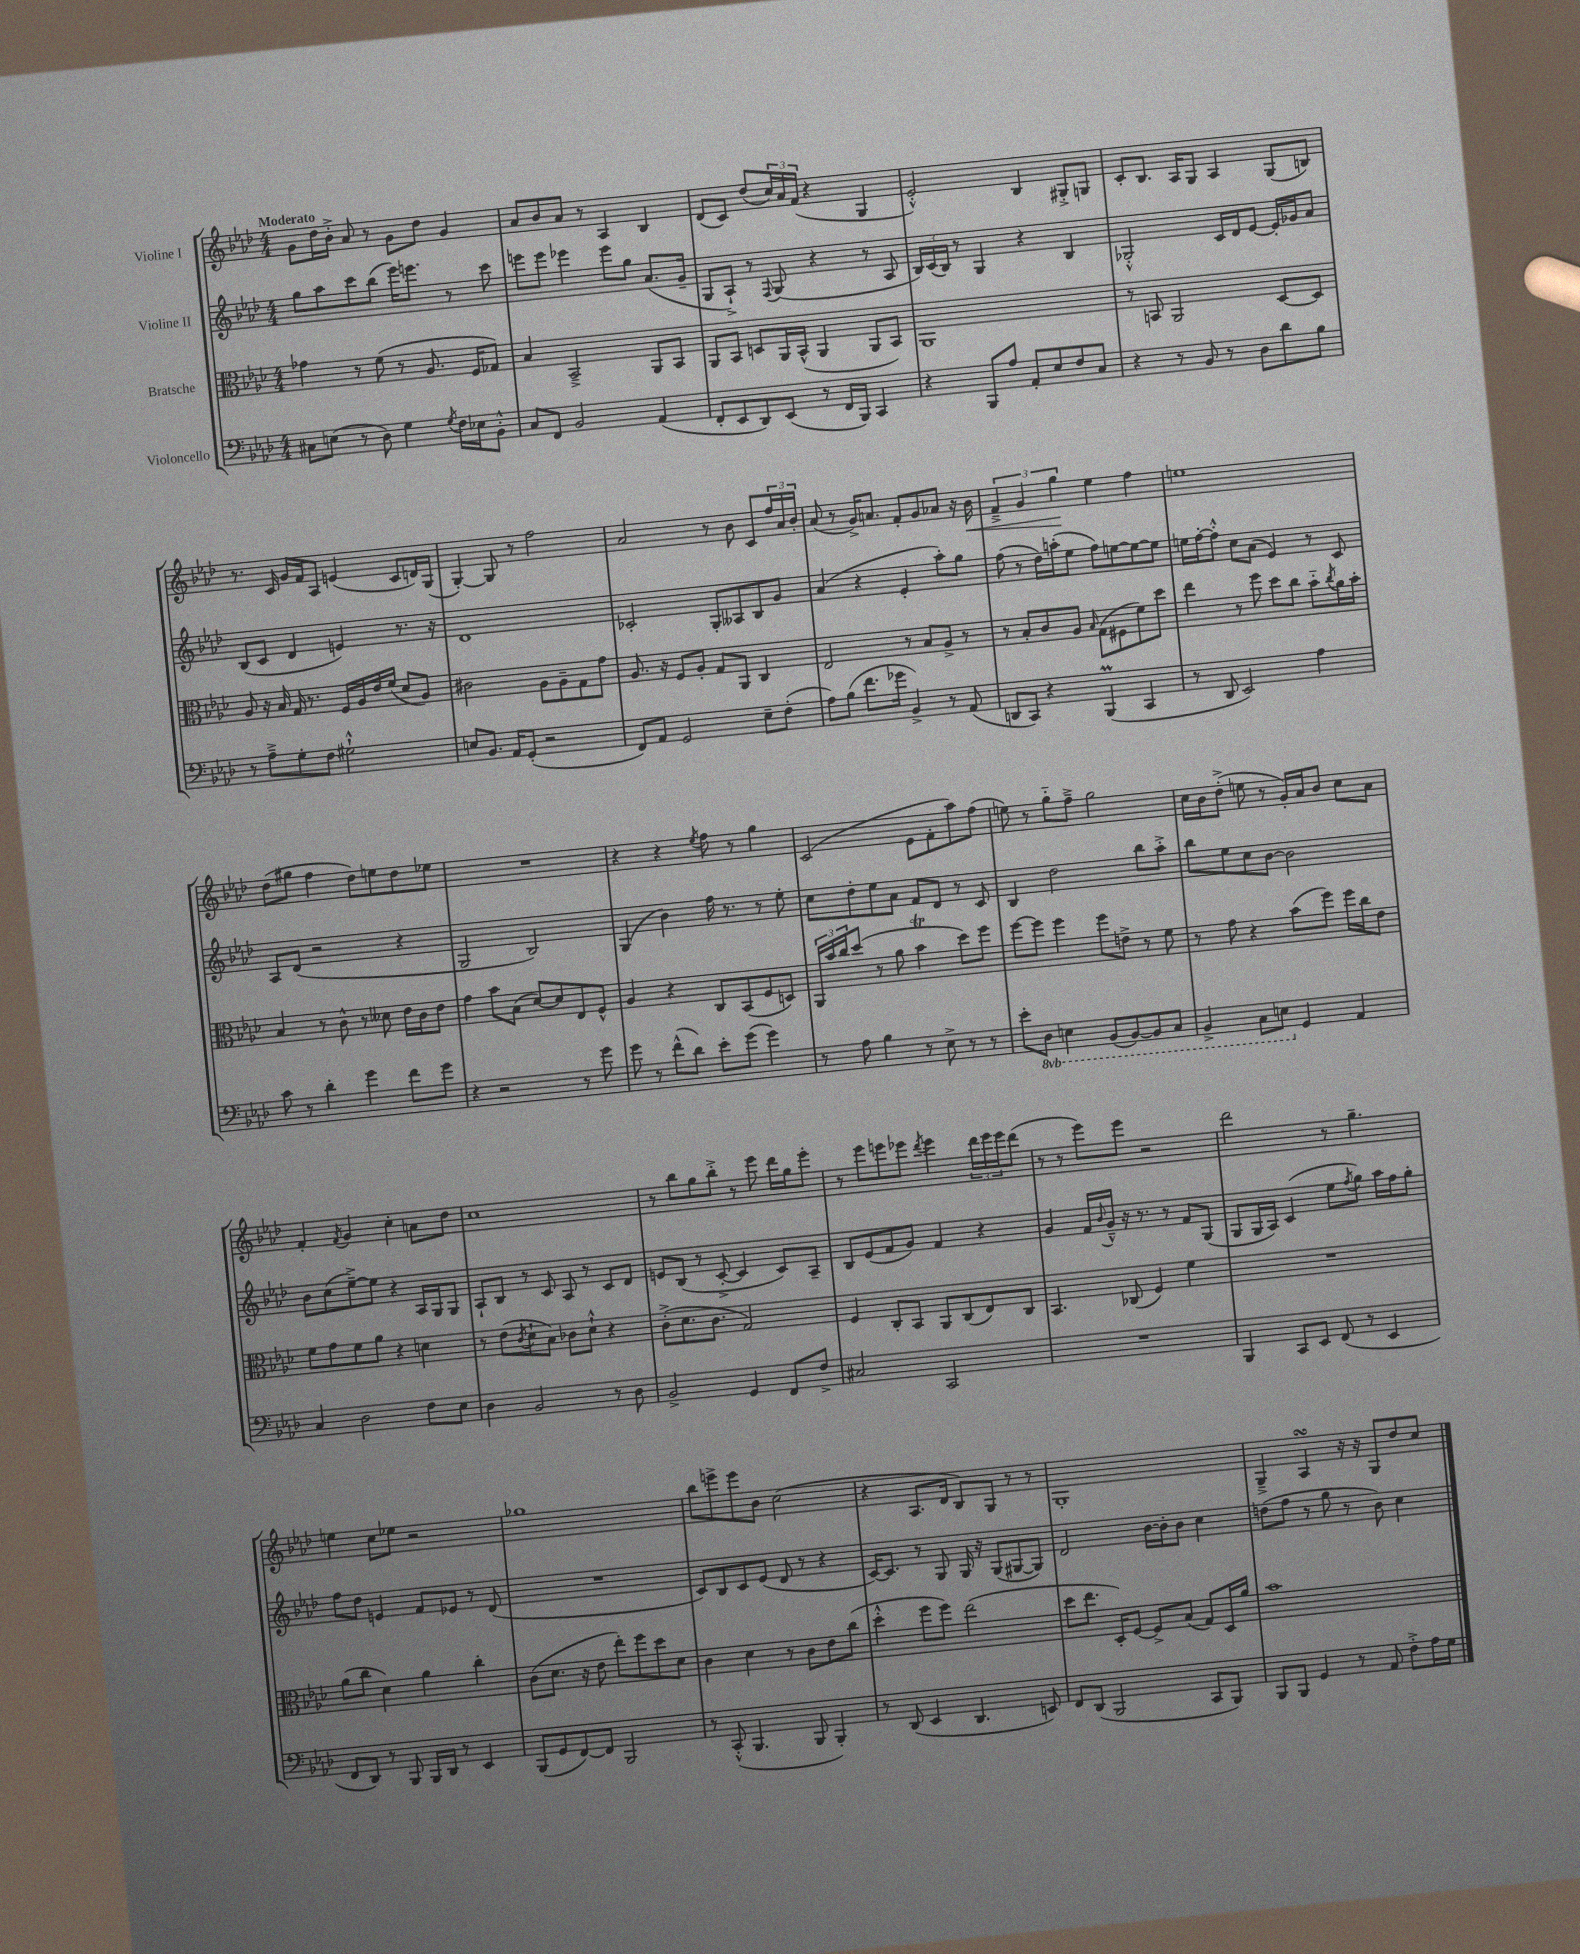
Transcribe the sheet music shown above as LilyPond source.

<<
\new StaffGroup <<
\new Staff = "s0" \with { instrumentName = "Violine I" } {
    \clef treble \key aes \major \numericTimeSignature \time 4/4 \tempo "Moderato"
    g'8 des''16 bes'16-.-> aes'8 r8 g'8 des''8 g'4 |
    aes'8 bes'8 aes'8 r8 aes4 bes4 |
    des'8( c'8) des''8( \tuplet 3/2 { c''16) aes'16 f'16( } r4 g4 |
    ees'2-.-^) bes4 gis8-.-> g8 |
    c'8-. bes8. aes16 g8 aes4 g8( b8) |
    r8. c'16 g'16 f'16 aes8 e'4( c'8 d'16) g16( |
    g4~-.) g8 r8 f''2 |
    aes'2 r8 bes'8 c'8 \tuplet 3/2 { f''16 aes'16 bes'16-. } |
    aes'8( r8 g'16->) a'8. f'8-. g'8 aes'8 r16 bes'16\< |
    \tuplet 3/2 { f'4---> g'4 g''4\! } ees''4 f''4 |
    e''1 |
    des''8( gis''8 f''4 des''8) e''8 des''8 ees''8 |
    R1 |
    r4 r4 \acciaccatura { ees''8 } f''8 r8 g''4 |
    c'2( ees'8 f'8-. aes''8) f''8( |
    e''8) r8 g''8-_ f''8---> g''2 |
    c''16 bes'16 des''8-.->( e''8 r8 g'16-.) aes'16 bes'8 c''8 aes'8 |
    f'4-. \acciaccatura { f'8 } g'4 c''4-. a'8 des''8 |
    c''1 |
    r8 bes''8 g''8 bes''8-.-> r8 ees'''8 des'''16 g''16 ees'''8-. |
    r8 ees'''8 e'''8 ees'''8 \acciaccatura { des'''8 } ees'''4 \tuplet 3/2 { des'''16 ees'''16 ees'''16 } des'''8( |
    r8 r8 ees'''8) ees'''8 r2 |
    des'''2 r8 g''4.-- |
    e''4 c''8 ees''8 r2 |
    ges''1 |
    bes''8 e'''8-> e'''8 bes'8 c''2( |
    r4 aes8. des'16 bes8) g8 r8 r8 |
    g1-. |
    g4---> aes4\turn r16 r16 g8 des''8 c''8 \bar "|." |
}
\new Staff = "s1" \with { instrumentName = "Violine II" } {
    \clef treble \key aes \major \numericTimeSignature \time 4/4
    g''8 aes''8 c'''8 bes''8( ees'''16) e'''8. r8 c'''8 |
    e'''8 e'''8 ees'''4 ees'''8 g''8 aes'8.( g'16-- |
    g8 aes8-!->) r8 \appoggiatura { f8 } g8( r4 r8 aes8 |
    \tuplet 3/2 { bes16) c'16( bes16) } r8 g4 r4 bes4 |
    ges2-.-^ c'16 des'16 ees'8~ ees'16-. ges'16 aes'8 |
    bes8( c'8 des'4 e'4) r8. r16 |
    des'1 |
    ces'2-. g8-. aeses8 bes8 g'8 |
    aes'4( r4 ees'4-. aes''8-.) g''8 |
    f''8( r8 des''16) a''16-.( ees''8 f''8) e''8~ e''8~ e''8 |
    e''16 f''16~-. f''8-.-^ c''8 aes'8( ees'4) r8 c'8 |
    aes8 des'8( r2 r4 |
    g2 bes2) |
    g4( bes'4) f''16 r8. r8 ees''8-. |
    c''8 des''8-. ees''8 aes'8 f'8 des'8 r8 c'8 |
    bes4 des''2 bes''8 aes''8-.-> |
    bes''8 ees''8 c''8 bes'8~ bes'2 |
    bes'8 c''8( ees''8~--->) ees''8 r4 aes16 g16 g8 |
    aes8-! bes8 r8 c'8 aes8 r8 c'8 des'8 |
    e'8 bes8( r8 c'8~-.-> c'4 c'8) aes8-- |
    bes8 ees'8( f'8 g'8) f'4 r4 |
    g'4 f'16 \appoggiatura { bes'8 } g'16---^ r16 r8. r8 f'8 g8( |
    g8 g16 aes16) c'4( ees''8 \acciaccatura { f''8 } g''8) aes''16 f''16 g''8-. |
    f''8 des''8 e'4 f'8 ees'8 r8 des'8( |
    R1 |
    c'8) bes8 c'8 ees'8( des'8 r8 r4 |
    c'16~) c'8. r8 g8 g16 r16 g8( gis8~ gis8) |
    des'2 bes'16~ bes'16-. bes'8 c''4 |
    d''8( f''8 r8 g''8 r8 bes'8) c''4 \bar "|." |
}
\new Staff = "s2" \with { instrumentName = "Bratsche" } {
    \clef alto \key aes \major \numericTimeSignature \time 4/4
    ges'4 r8 f'8( r8 aes8. f16 ges8) |
    bes4 bes,2---> aes,8 bes,8 |
    aes,8 bes,8 d8 aes,16 bes,16-^( aes,4 aes,8 bes,8) |
    aes,1 |
    r8 b,8 aes,2 des8~ des8 |
    aes8 r16 bes16 g16 r8. f16 aes16 ees'16 f'16( des'8 aes8) |
    cis'2 aes8 aes8-- g8 g'8 |
    aes8. r16 f8 aes8-. g8 aes,8 c4 |
    ees2 r8 bes8 aes8-> r8 |
    r8 bes8-. c'8 aes8 \grace { bes16 } g8( fis8 f'8) des''8 |
    ees''4 r8 f''8 des''8 c''8 bes'8-_ \acciaccatura { c''8 } aes'16 bes'16-. |
    bes4 r8 c'8-^ r8 deses'8 ees'16 c'16 ees'8 |
    g'4 bes'8 bes8( des'8~) des'8 ees8 f8-^ |
    aes4 r4 c8 bes,8( f8 d8) |
    \tuplet 3/2 { aes,16 bes'16 c''16 } des''8( r8 aes'8 bes'4\trill des''8) f''8 |
    f''8~ f''8 f''4 f''8 e'8-> r8 f'8 |
    r8 g'8 r4 bes'8( f''8) f''16 c''16 ees'8 |
    f'8 g'8 f'8 aes'8 r4 d'4 |
    r8 ees'8( \acciaccatura { c'8 } des'8-! bes8) ces'8 des'8-!-^ r4 |
    c'8-.->( des'8. c'8. g2) |
    f4 c8-. bes,8 aes,8 c8( ees8) c8 |
    bes,4. ces8( f4) f'4 |
    R1 |
    aes'8( c''8 des'4) aes'4 c''4-. |
    c'8( des'8. r16 ees'8 ees''8-.) f''8 des''8 des'8 |
    c'4 des'4 r8 c'8 ees'8 c''8( |
    des''4-.-^ f''8 f''8) ees''2( |
    des''8 ees''8. des16-.) f8~ f8-> bes8( g8) des16 aes'16 |
    bes'1 \bar "|." |
}
\new Staff = "s3" \with { instrumentName = "Violoncello" } {
    \clef bass \key aes \major \numericTimeSignature \time 4/4 \set Staff.ottavationMarkups = #ottavation-simple-ordinals
    cis8 e8( r8 des8) g4 \acciaccatura { g8 } f16 ees16 bes,8-.-^ |
    c8 f,8 bes,2 aes,4( |
    f,8-. ees,8 des,8) ees,8( r8 f,16 bes,,16) c,4 |
    r4 bes,,8 aes8 aes,8-. ees8 f8 c8 |
    r4 r8 bes,8 r8 des8 des'8 bes8 |
    r8 aes8---> g8-. f8 gis2-!-^ |
    e8 bes,8. aes,16 g,8-.( r2 |
    f,8) aes,8 g,2 ees8-- f8-.( |
    aes8) bes8( f'8. ges'16 bes,4->) r8 aes,8( |
    d,8 c,8) r4 bes,,4\prall( c,4 |
    r8 des,8 ees,2) aes4 |
    c'8 r8 des'4-. g'4 f'8 g'8 |
    r4 r2 r8 g'8 |
    g'8 r8 f'8-^( des'8) ees'8-. g'8( g'4) |
    r8 aes8 bes4 r8 ees8-> r8 r8 |
    ees'8-. \ottava #-1 des,8 e,4 bes,,8( bes,,8~) bes,,8 c,8 |
    bes,,4-> c,8 e,8 \ottava #0 g,4 aes,4 |
    c4 des2 f8 ees8 |
    des4 bes,2 r8 des8 |
    bes,2-> g,4 f,8 f8-> |
    cis2 c,2 |
    R1 |
    bes,,4 c,8 ees,8 f,8( r8 ees,4 |
    f,8 des,8) r8 bes,,8 bes,,16 des,16 r8 ees,4 |
    bes,,8( g,8 f,8~) f,8 bes,,2 |
    r8 c,8-.-^( bes,,4. bes,,8 bes,,4-.) |
    r8 des,8( ees,4 des,4. e,8) |
    f,8 des,8( bes,,2 c,8 bes,,8) |
    bes,,8 bes,,8 g,4 r8 aes,8 f8-.-> aes16 g16 \bar "|." |
}
>>
>>
\layout { \context { \Score \remove "Bar_number_engraver" } }
